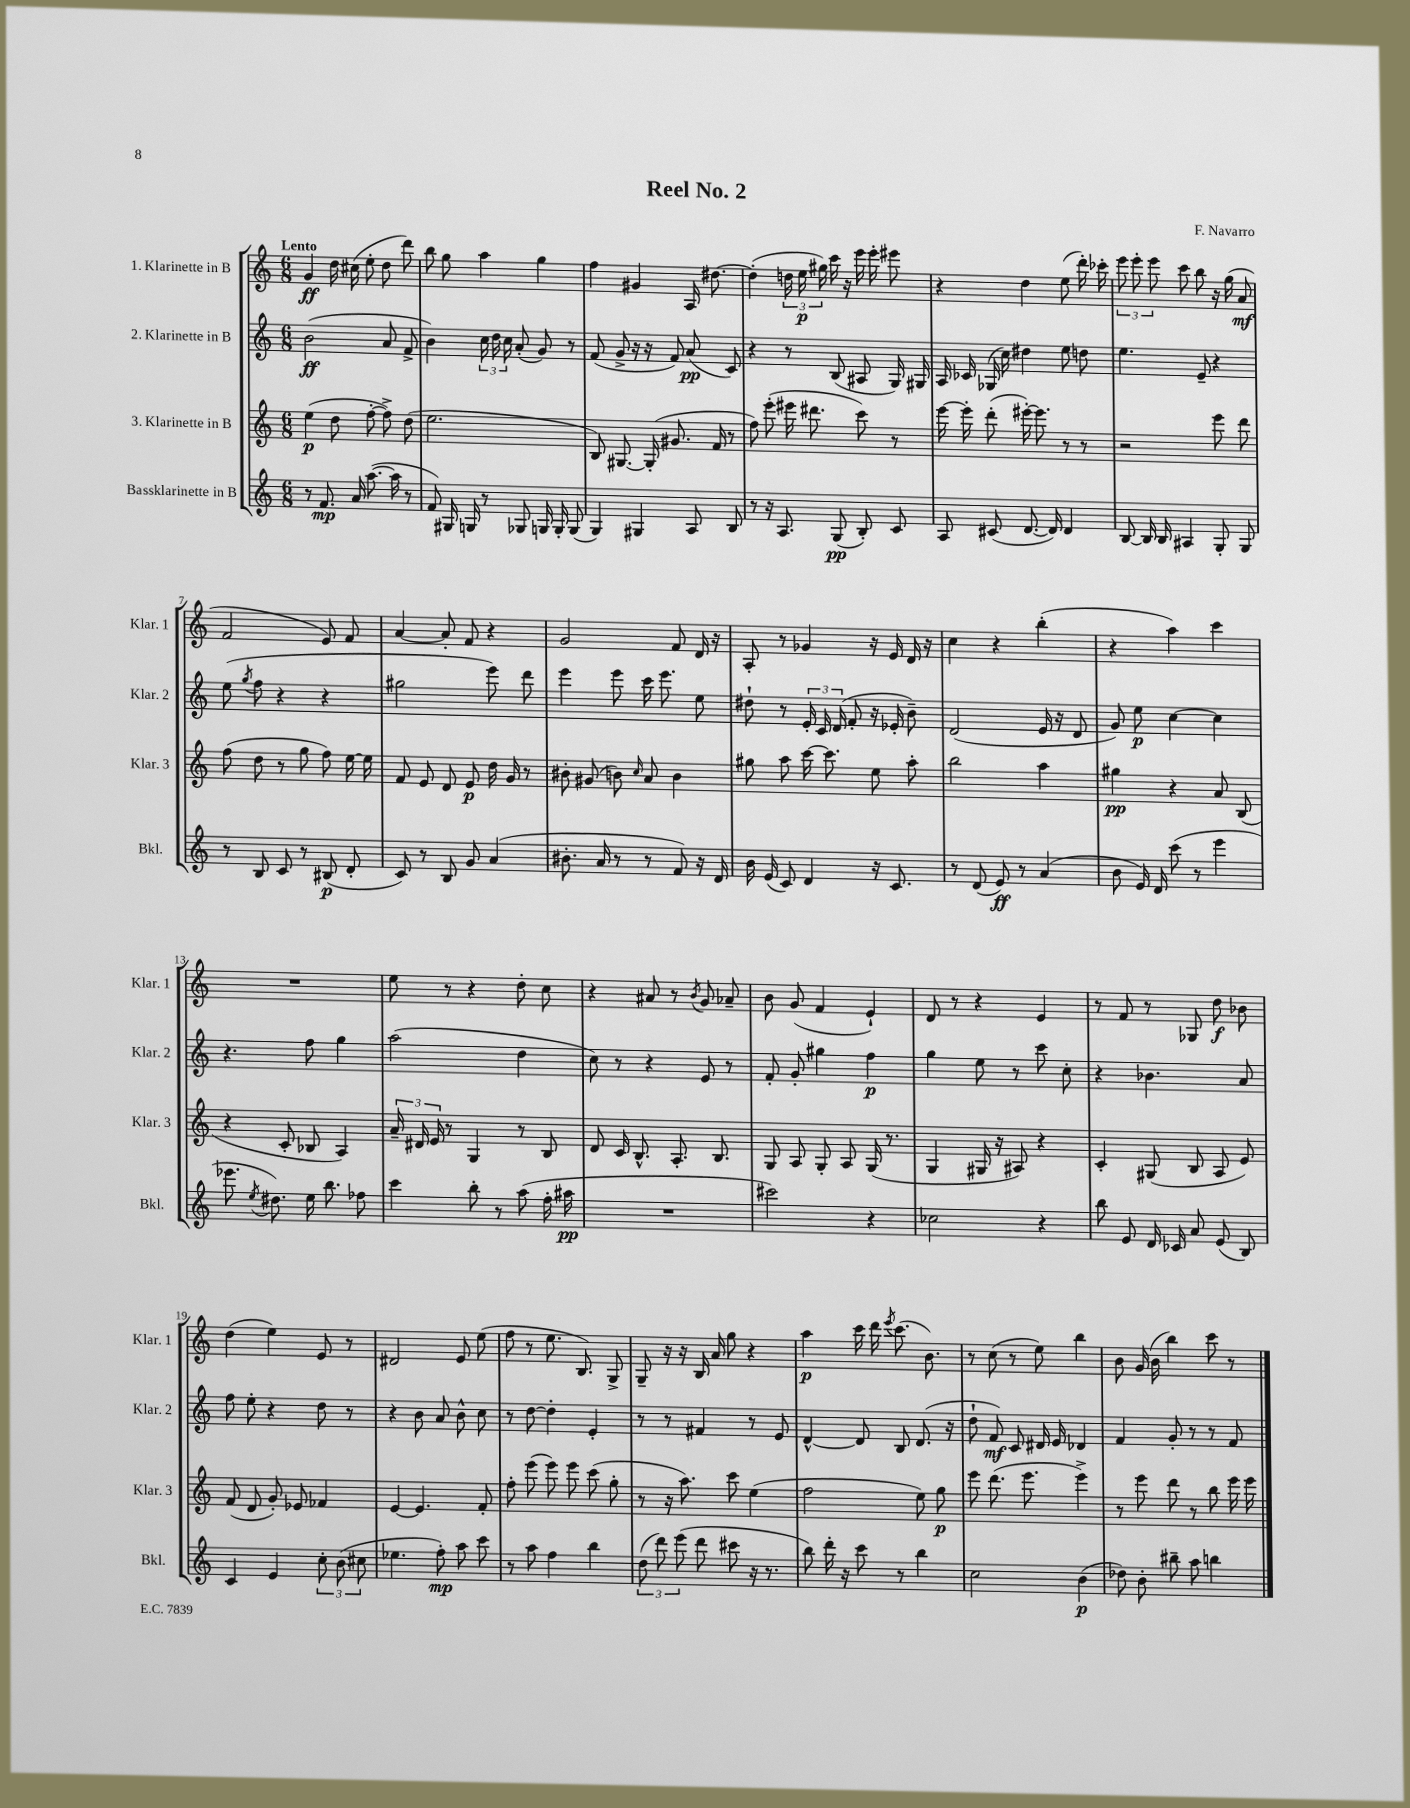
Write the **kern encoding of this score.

**kern	**dynam	**kern	**dynam	**kern	**dynam	**kern	**dynam
*part4	*part4	*part3	*part3	*part2	*part2	*part1	*part1
*staff4	*staff4	*staff3	*staff3	*staff2	*staff2	*staff1	*staff1
*I"Bassklarinette in B	*	*I"3. Klarinette in B	*	*I"2. Klarinette in B	*	*I"1. Klarinette in B	*
*I'Bkl.	*	*I'Klar. 3	*	*I'Klar. 2	*	*I'Klar. 1	*
*clefG2	*	*clefG2	*	*clefG2	*	*clefG2	*
*k[]	*	*k[]	*	*k[]	*	*k[]	*
*M6/8	*	*M6/8	*	*M6/8	*	*M6/8	*
=1	=1	=1	=1	=1	=1	=1	=1
!	!	!	!	!	!	!LO:TX:a:B:t=Lento	!
8r	.	(4ee\	p	(2b\	ff	4g/	ff
8.f/	mp	.	.	.	.	.	.
.	.	8dd\	.	.	.	16dd\	.
16a/	.	.	.	.	.	(16cc#X\	.
([8.aa\	.	[8ff'\	.	.	.	8ee'\	.
.	.	8ff^\])	.	8a/	.	8dd\	.
16aa\]	.	.	.	.	.	.	.
8r	.	(8dd\	.	8f^/	.	8ddd\)	.
=2	=2	=2	=2	=2	=2	=2	=2
8f/)	.	2.ee\	.	4b\)	.	8bb\	.
16G#X/	.	.	.	.	.	8gg\	.
16Gn/	.	.	.	.	.	.	.
8r	.	.	.	24cc\	.	4aa\	.
.	.	.	.	24dd\	.	.	.
.	.	.	.	24cc\	.	.	.
8G-X/	.	.	.	(8a'/	.	.	.
16Gn/	.	.	.	8g/)	.	4gg\	.
16G'/	.	.	.	.	.	.	.
(8G/	.	.	.	8r	.	.	.
=3	=3	=3	=3	=3	=3	=3	=3
4G/)	.	8B/)	.	(8f/	.	4ff\	.
.	.	[8.G#X/	.	8g^/	.	.	.
4G#X/	.	.	.	16r	.	4g#X/	.
.	.	(16G#'/]	.	16r	.	.	.
.	.	8.g#X/	.	8f/)	.	.	.
8A/	.	.	.	(8a/	pp	16A/	.
.	.	16f/	.	.	.	[8.dd#X\	.
8B/	.	8r	.	8c/)	.	.	.
=4	=4	=4	=4	=4	=4	=4	=4
8r	.	8ff\)	.	4r	.	(4dd#'\]	.
16r	.	(8eee'\	.	.	.	.	.
8.A/	.	.	.	.	.	.	.
.	.	16eee#X\	.	8r	.	24ddn\	.
.	.	.	.	.	.	24ee\	p
.	.	8.ddd#X\	.	.	.	.	.
.	.	.	.	.	.	24gg#X\)	.
(8G/	pp	.	.	(8B/	.	16ccc\	.
.	.	.	.	.	.	16r	.
8B'/)	.	8ccc\)	.	8A#X/	.	16eee\	.
.	.	.	.	.	.	16eee'\	.
8c/	.	8r	.	16G/)	.	8eee#X\	.
.	.	.	.	16G#X/	.	.	.
=5	=5	=5	=5	=5	=5	=5	=5
8A/	.	[16eee\	.	16A/	.	4r	.
.	.	16eee'\]	.	16c-X/	.	.	.
(8c#X/	.	(8ddd'\	.	(16G-X/	.	.	.
.	.	.	.	16cc\)	.	.	.
[8.d/	.	[16eee#X'\)	.	4dd#X\	.	4dd\	.
.	.	8.eee#\]	.	.	.	.	.
16d/])	.	.	.	.	.	.	.
4d/	.	8r	.	8ee\	.	(8ee\	.
.	.	8r	.	8ddn\	.	16ddd'\)	.
.	.	.	.	.	.	16ccc-X'\	.
=6	=6	=6	=6	=6	=6	=6	=6
[8B/	.	2r	.	4.ee\	.	12eee\	.
.	.	.	.	.	.	12eee'\	.
16B/]	.	.	.	.	.	.	.
.	.	.	.	.	.	12eee\	.
16B/	.	.	.	.	.	.	.
4A#X/	.	.	.	.	.	8ccc\	.
.	.	.	.	8e~/	.	8bb\	.
8G'/	.	8eee\	.	4r	.	16r	.
.	.	.	.	.	.	(16gg\	.
8G/	.	8ddd\	.	.	.	8a/	mf
!!LO:LB:g=z
=7	=7	=7	=7	=7	=7	=7	=7
8r	.	(8ff\	.	(8ee\	.	2f/	.
.	.	.	.	8qgg/	.	.	.
8B/	.	8dd\	.	8ff\	.	.	.
8c/	.	8r	.	4r	.	.	.
8r	.	8gg\	.	.	.	.	.
(8B#X/	p	8ff\)	.	4r	.	8e/)	.
8d'/	.	[16ee\	.	.	.	8f/	.
.	.	16ee\]	.	.	.	.	.
=8	=8	=8	=8	=8	=8	=8	=8
8c/)	.	8f/	.	2gg#X\	.	[4a/	.
8r	.	8e/	.	.	.	.	.
8B/	.	8d/	.	.	.	8a'/]	.
8g/	.	8e/	p	.	.	8f/	.
(4a/	.	16dd\	.	8eee\)	.	4r	.
.	.	16g/	.	.	.	.	.
.	.	8r	.	8ddd\	.	.	.
=9	=9	=9	=9	=9	=9	=9	=9
8.b#X'\	.	8b#X'\	.	4eee\	.	2g/	.
.	.	(8g#X/	.	.	.	.	.
16a/	.	.	.	.	.	.	.
8r	.	8bn\)	.	8eee\	.	.	.
.	.	16qqcc/	.	.	.	.	.
8r	.	8a/	.	16ccc\	.	.	.
.	.	.	.	8.eee\	.	.	.
8f/)	.	4b\	.	.	.	8f/	.
16r	.	.	.	8ee\	.	16d/	.
16d/	.	.	.	.	.	16r	.
=10	=10	=10	=10	=10	=10	=10	=10
16b\	.	8gg#X\	.	8dd#X`\	.	8A'/	.
(16e/	.	.	.	.	.	.	.
8c/)	.	8aa\	.	8r	.	8r	.
4d/	.	[16ccc\	.	24e'/	.	4g-X/	.
.	.	.	.	24c/	.	.	.
.	.	8.ccc\]	.	.	.	.	.
.	.	.	.	(24d/	.	.	.
.	.	.	.	8f'/	.	.	.
16r	.	8ee\	.	16r	.	16r	.
8.c/	.	.	.	16e-X'/	.	16e/	.
.	.	8aa'\	.	8b~\)	.	16d/	.
.	.	.	.	.	.	16r	.
=11	=11	=11	=11	=11	=11	=11	=11
8r	.	2bb\	.	(2d/	.	4cc\	.
(8d/	.	.	.	.	.	.	.
8e/)	ff	.	.	.	.	4r	.
8r	.	.	.	.	.	.	.
(4a/	.	4aa\	.	16e/	.	(4bb'\	.
.	.	.	.	16r	.	.	.
.	.	.	.	8d/	.	.	.
=12	=12	=12	=12	=12	=12	=12	=12
8b\	.	4gg#X\	pp	8g/)	.	4r	.
16e/)	.	.	.	8ee\	p	.	.
16d/	.	.	.	.	.	.	.
(8ccc\	.	4r	.	[4cc\	.	4aa\)	.
8r	.	.	.	.	.	.	.
4eee\	.	8a/	.	4cc\]	.	4ccc\	.
.	.	(8B/	.	.	.	.	.
!!LO:LB:g=z
=13	=13	=13	=13	=13	=13	=13	=13
8.eee-X\	.	4r	.	4.r	.	2.r	.
8qee/	.	.	.	.	.	.	.
8.dd#X\)	.	.	.	.	.	.	.
.	.	8c'/	.	.	.	.	.
16ee\	.	8B-X/	.	8ff\	.	.	.
8.bb\	.	.	.	.	.	.	.
.	.	4A/)	.	4gg\	.	.	.
8ff-X\	.	.	.	.	.	.	.
=14	=14	=14	=14	=14	=14	=14	=14
4ccc\	.	24a~/	.	(2aa\	.	8ee\	.
.	.	24d#X/	.	.	.	.	.
.	.	24e/	.	.	.	.	.
.	.	8r	.	.	.	8r	.
8bb'\	.	4G/	.	.	.	4r	.
8r	.	.	.	.	.	.	.
(8aa\	.	8r	.	4dd\	.	8dd'\	.
16ff'\	.	8B/	.	.	.	8cc\	.
16aa#X\	pp	.	.	.	.	.	.
=15	=15	=15	=15	=15	=15	=15	=15
2.r	.	8d/	.	8cc\)	.	4r	.
.	.	16c/	.	8r	.	.	.
.	.	8.B^^/	.	.	.	.	.
.	.	.	.	4r	.	8a#X/	.
.	.	8.A'/	.	.	.	8r	.
.	.	.	.	.	.	8qb/	.
.	.	.	.	8e/	.	8g/	.
.	.	8.B/	.	.	.	.	.
.	.	.	.	8r	.	8a-X~/	.
=16	=16	=16	=16	=16	=16	=16	=16
2ccc#X\)	.	8G/	.	8f'/	.	8b\	.
.	.	8A/	.	8g'/	.	(8g/	.
.	.	8G'/	.	4gg#X\	.	4f/	.
.	.	8A/	.	.	.	.	.
4r	.	(16G/	.	4ff\	p	4e`/)	.
.	.	8.r	.	.	.	.	.
=17	=17	=17	=17	=17	=17	=17	=17
2cc-X\	.	4G/	.	4gg\	.	8d/	.
.	.	.	.	.	.	8r	.
.	.	16G#X/	.	8ee\	.	4r	.
.	.	16r	.	.	.	.	.
.	.	8A#X/)	.	8r	.	.	.
4r	.	4r	.	8ccc\	.	4e/	.
.	.	.	.	8cc'\	.	.	.
=18	=18	=18	=18	=18	=18	=18	=18
8bb\	.	4c'/	.	4r	.	8r	.
8e/	.	.	.	.	.	8f/	.
16d/	.	(8G#X/	.	4.b-X\	.	8r	.
16c-X/	.	.	.	.	.	.	.
8a/	.	8B/	.	.	.	8G-X/	.
(8e/	.	8A/	.	.	.	8dd\	f
8B/)	.	8e/)	.	8a/	.	8b-X\	.
!!LO:LB:g=z
=19	=19	=19	=19	=19	=19	=19	=19
4c/	.	(8f/	.	8ff\	.	(4dd\	.
.	.	8d/	.	8ee'\	.	.	.
4e/	.	8g'/)	.	4r	.	4ee\)	.
.	.	8e-X/	.	.	.	.	.
12cc'\	.	4f-X/	.	8dd\	.	8e/	.
(12b\	.	.	.	.	.	.	.
.	.	.	.	8r	.	8r	.
12cc#X\	.	.	.	.	.	.	.
=20	=20	=20	=20	=20	=20	=20	=20
4.ee-X\	.	[4e/	.	4r	.	2d#X/	.
.	.	4.e/]	.	8b\	.	.	.
8ff'\)	mp	.	.	8a/	.	.	.
8aa\	.	.	.	8b^^\	.	8e/	.
8ccc\	.	8f'/	.	8cc\	.	(8ee\	.
=21	=21	=21	=21	=21	=21	=21	=21
8r	.	8ff'\	.	8r	.	8ff\	.
8aa\	.	(8eee\	.	[8dd\	.	8r	.
4ff\	.	8eee\)	.	4dd'\]	.	8.ee\	.
.	.	8eee\	.	.	.	.	.
.	.	.	.	.	.	8.B/)	.
4bb\	.	(8ccc\	.	4e'/	.	.	.
.	.	8gg'\	.	.	.	8G^/	.
=22	=22	=22	=22	=22	=22	=22	=22
(12dd\	.	8r	.	8r	.	8G~/	.
12ddd\)	.	.	.	.	.	.	.
.	.	16r	.	8r	.	16r	.
(12eee\	.	.	.	.	.	.	.
.	.	8.aa\)	.	.	.	16r	.
8ddd\	.	.	.	4f#X/	.	16B/	.
.	.	.	.	.	.	16a/	.
8ccc#X\	.	8ccc\	.	.	.	8gg\	.
16r	.	(4ee\	.	8r	.	4r	.
8.r	.	.	.	.	.	.	.
.	.	.	.	8e/	.	.	.
=23	=23	=23	=23	=23	=23	=23	=23
8bb\)	.	2ff\	.	[4d^^/	.	4aa\	p
16ddd'\	.	.	.	.	.	.	.
16r	.	.	.	.	.	.	.
8ccc\	.	.	.	8d/]	.	16ccc\	.
.	.	.	.	.	.	16ddd\	.
.	.	.	.	.	.	8qeee/	.
8r	.	.	.	8B/	.	(8.ccc\	.
4bb\	.	8ee\)	.	(8.d/	.	.	.
.	.	.	.	.	.	8.b\)	.
.	.	8gg\	p	.	.	.	.
.	.	.	.	16r	.	.	.
=24	=24	=24	=24	=24	=24	=24	=24
2cc\	.	8eee\	.	8dd`\	.	8r	.
.	.	(8.ddd\	.	8f/)	mf	(8cc\	.
.	.	.	.	8c/	.	8r	.
.	.	8.eee\	.	.	.	.	.
.	.	.	.	16d#X/	.	8ee\)	.
.	.	.	.	16e/	.	.	.
(4b\	p	4eee^\)	.	4d-X/	.	4bb\	.
=25	=25	=25	=25	=25	=25	=25	=25
8dd-X\)	.	8r	.	4f/	.	8b\	.
8b'\	.	8eee\	.	.	.	(16g/	.
.	.	.	.	.	.	16b\	.
8bb#X~\	.	8ddd\	.	8g'/	.	4bb\)	.
8aa\	.	8r	.	8r	.	.	.
4bbn\	.	8bb\	.	8r	.	8ccc\	.
.	.	16eee\	.	8f/	.	8r	.
.	.	16eee\	.	.	.	.	.
==	==	==	==	==	==	==	==
*-	*-	*-	*-	*-	*-	*-	*-
